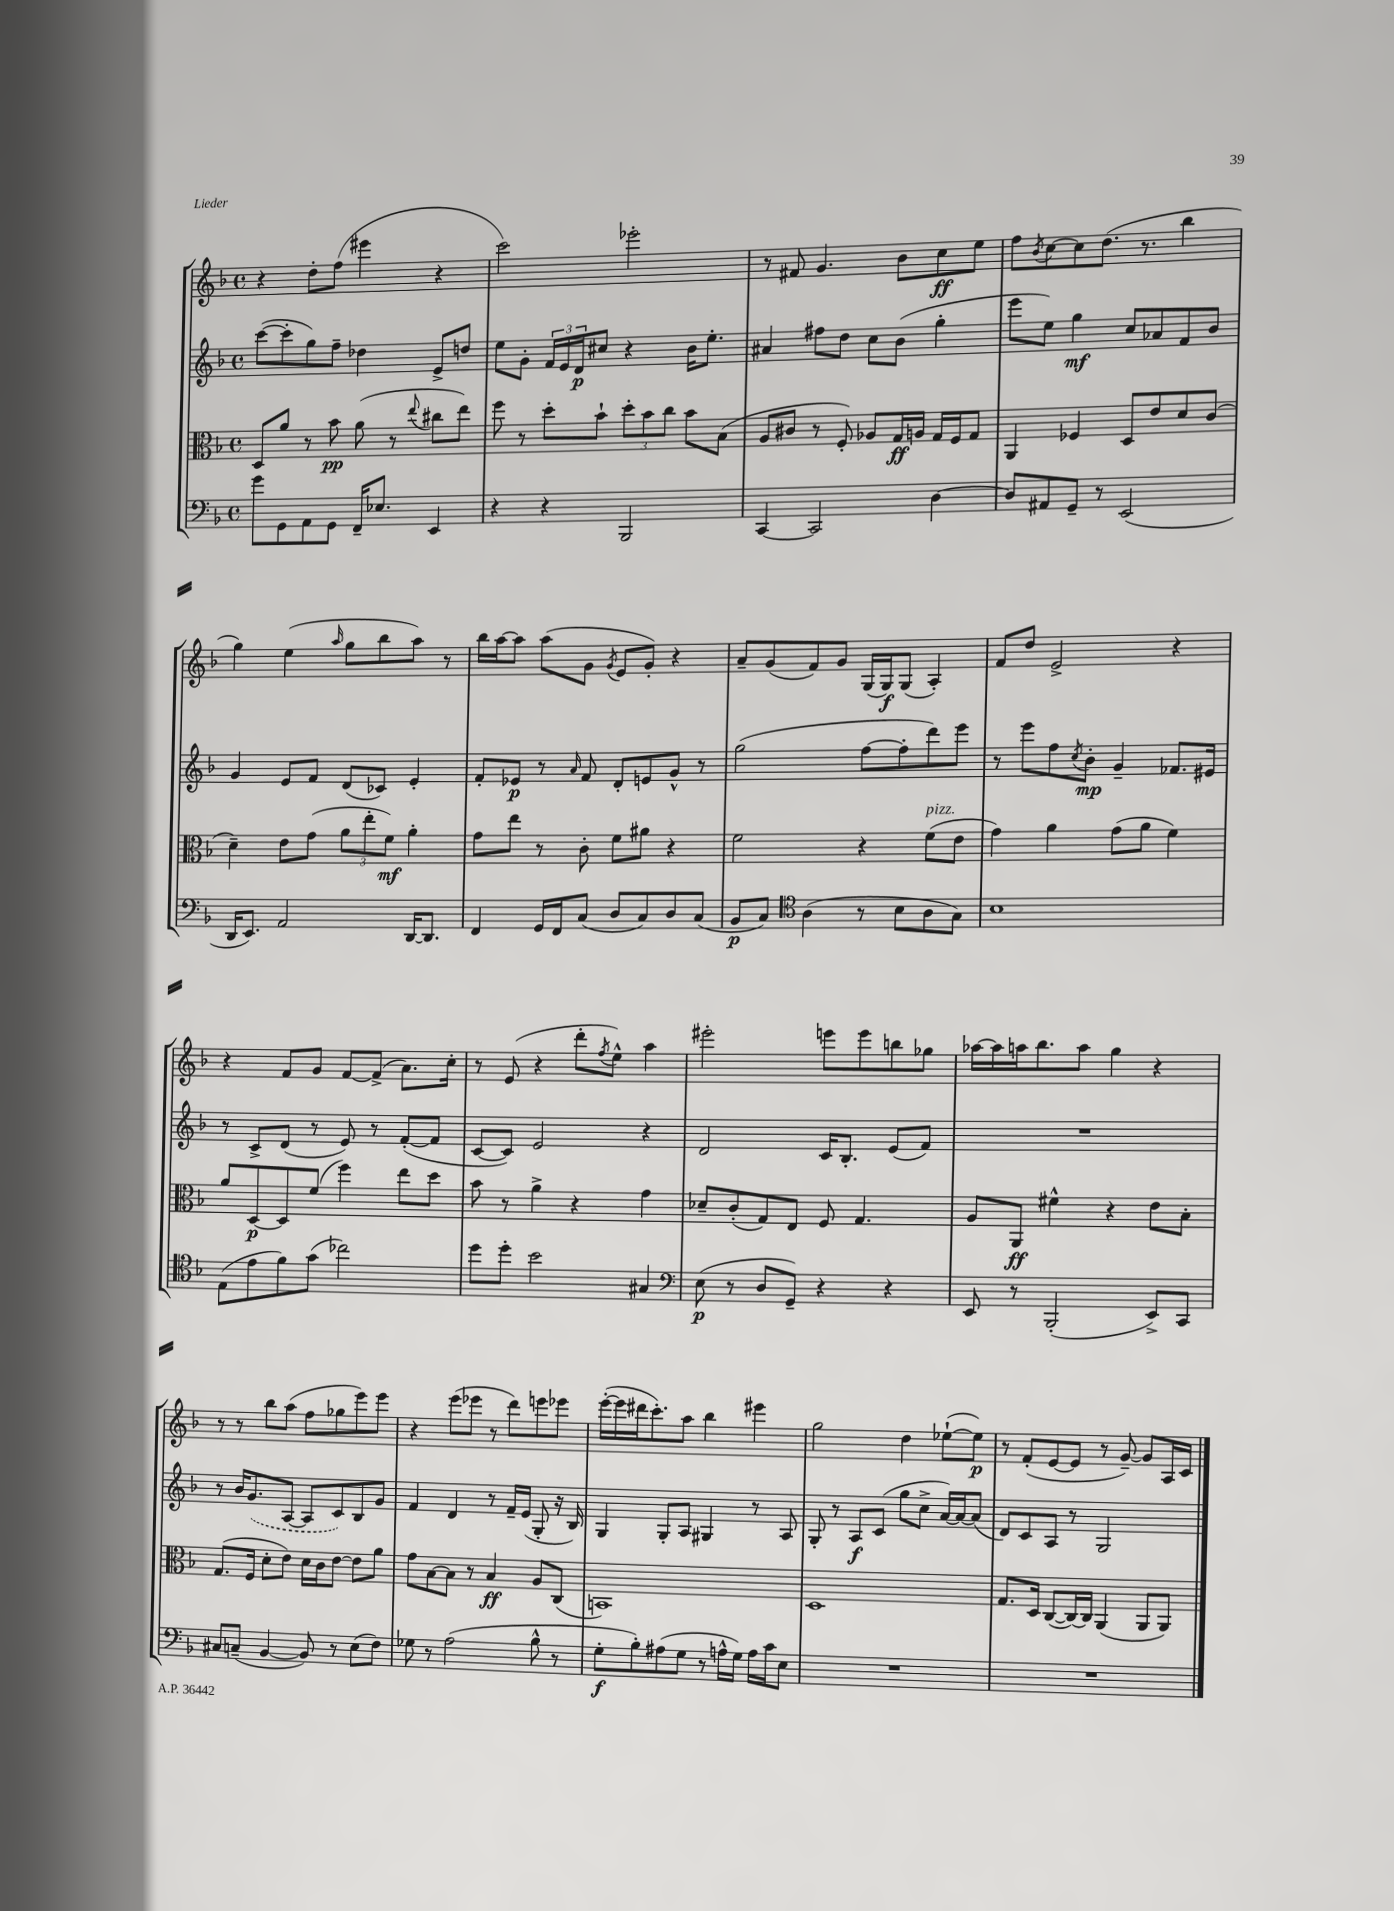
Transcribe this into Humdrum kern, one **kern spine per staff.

**kern	**dynam	**kern	**dynam	**kern	**dynam	**kern	**dynam
*part4	*part4	*part3	*part3	*part2	*part2	*part1	*part1
*staff4	*staff4	*staff3	*staff3	*staff2	*staff2	*staff1	*staff1
*clefF4	*	*clefC3	*	*clefG2	*	*clefG2	*
*k[b-]	*	*k[b-]	*	*k[b-]	*	*k[b-]	*
*M4/4	*	*M4/4	*	*M4/4	*	*M4/4	*
*met(c)	*	*met(c)	*	*met(c)	*	*met(c)	*
=9	=9	=9	=9	=9	=9	=9	=9
8g\L	.	8D/L	.	([8ccc\L	.	4r	.
8GG\	.	8a/J	.	8ccc'\]	.	.	.
8AA\	.	8r	.	8gg\)	.	8dd'\L	.
8GG\J	.	8b-\	pp	8ff~\J	.	(8ff\J	.
16FF~/KL	.	(8a\	.	4dd-X\	.	4eee#X\	.
8.E-X/J	.	.	.	.	.	.	.
.	.	8r	.	.	.	.	.
.	.	8qqee/	.	.	.	.	.
4EE/	.	8cc#X\L	.	8e^/L	.	4r	.
.	.	8ee\J)	.	8ddn/J	.	.	.
=10	=10	=10	=10	=10	=10	=10	=10
4r	.	8ff\	.	8ee\L	.	2ccc\)	.
.	.	8r	.	8g'\J	.	.	.
4r	.	8dd'\L	.	24f/LL	.	.	.
.	.	.	.	24e/	.	.	.
.	.	.	.	24d/J	p	.	.
.	.	8b-`\J	.	8cc#X/J	.	.	.
2BBB-/	.	12dd'\L	.	4r	.	2eee-X'\	.
.	.	12b-\	.	.	.	.	.
.	.	12cc\J	.	.	.	.	.
.	.	8b-\L	.	16b-\KL	.	.	.
.	.	.	.	8.ee'\J	.	.	.
.	.	(8B-\J	.	.	.	.	.
=11	=11	=11	=11	=11	=11	=11	=11
[4CC/	.	8A/L	.	4a#X/	.	8r	.
.	.	8c#X/J	.	.	.	8f#X/	.
2CC/]	.	8r	.	8ff#X\L	.	4.g/	.
.	.	8F'/)	.	8dd\J	.	.	.
.	.	8A-X/L	.	8cc\L	.	.	.
.	.	16G/L	ff	(8b-\J	.	8b-\L	.
.	.	16An/JJ	.	.	.	.	.
[4D\	.	16G/LL	.	4gg'\	.	8cc\	ff
.	.	16F/J	.	.	.	.	.
.	.	8G/J	.	.	.	8ee\J	.
=12	=12	=12	=12	=12	=12	=12	=12
8D/L]	.	4AA/	.	8eee\L	.	8ff\L	.
.	.	.	.	.	.	8qb-/	.
8AA#X/	.	.	.	8ee\J)	.	[8cc\	.
8GG~/J	.	4F-X/	.	4gg\	mf	8cc\]	.
8r	.	.	.	.	.	(8.dd\J	.
(2EE/	.	8D/L	.	8cc/L	.	.	.
.	.	.	.	.	.	8.r	.
.	.	8e/	.	8a-X/	.	.	.
.	.	8d/	.	8f/	.	4bb-\	.
.	.	(8c/J	.	8b-/J	.	.	.
!!LO:LB:g=z
=13	=13	=13	=13	=13	=13	=13	=13
16DD/KL	.	4d~\)	.	4g/	.	4gg\)	.
8.EE/J)	.	.	.	.	.	.	.
2AA/	.	8e\L	.	8e/L	.	(4ee\	.
.	.	(8g\J	.	8f/J	.	.	.
.	.	.	.	.	.	16qqaa/	.
.	.	12a\L	.	(8d/L	.	8gg\L	.
.	.	12ee'\	.	.	.	.	.
.	.	.	.	8c-X/J)	.	8bb-\	.
.	.	12f\J)	mf	.	.	.	.
[16DD/KL	.	4a'\	.	4e'/	.	8aa\J)	.
8.DD/J]	.	.	.	.	.	.	.
.	.	.	.	.	.	8r	.
=14	=14	=14	=14	=14	=14	=14	=14
4FF/	.	8g\L	.	8f'/L	.	16bb-\LL	.
.	.	.	.	.	.	[16aa\J	.
.	.	8ee\J	.	8e-X/J	p	8aa\J]	.
16GG/LL	.	8r	.	8r	.	(8aa\L	.
16FF/J	.	.	.	.	.	.	.
.	.	.	.	16qqa/	.	.	.
(8C/J	.	8c'\	.	8f/	.	8g\J	.
.	.	.	.	.	.	8qg/	.
8D/L	.	8f\L	.	8d'/L	.	8e/L	.
8C/)	.	8a#X\J	.	8en/	.	8g'/J)	.
8D/	.	4r	.	8g^^/J	.	4r	.
(8C/J	.	.	.	8r	.	.	.
=15	=15	=15	=15	=15	=15	=15	=15
8BB-/L	p	2f\	.	(2gg\	.	8a~/L	.
8C/J)	.	.	.	.	.	(8g/	.
*clefC4	*	*	*	*	*	*	*
(4A\	.	.	.	.	.	8f/)	.
.	.	.	.	.	.	8g/J	.
8r	.	4r	.	[8ff\L	.	(16G/LL	.
.	.	.	.	.	.	16G/J)	f
8B-\L	.	.	.	8ff'\]	.	(8G/J	.
!	!	!LO:TX:a:i:t=pizz.	!	!	!	!	!
8A\	.	(8f\L	.	8ddd\)	.	4A'/)	.
8G\J)	.	8e\J	.	8eee\J	.	.	.
=16	=16	=16	=16	=16	=16	=16	=16
1B-	.	4g\)	.	8r	.	8f/L	.
.	.	.	.	8eee\L	.	8dd/J	.
.	.	4a\	.	8ff\	.	2e^/	.
.	.	.	.	8qcc/	.	.	.
.	.	.	.	8b-'\J	mp	.	.
.	.	(8g\L	.	4g~/	.	.	.
.	.	8a\J	.	.	.	.	.
.	.	4f\)	.	8.f-X/L	.	4r	.
.	.	.	.	16e#X/Jk	.	.	.
!!LO:LB:g=z
=17	=17	=17	=17	=17	=17	=17	=17
(8E\L	.	8a/L	.	8r	.	4r	.
8e\	.	[8D/	p	8c^/L	.	.	.
8f\)	.	8D/]	.	(8d/J	.	8f/L	.
(8g\J	.	(8f/J	.	8r	.	8g/J	.
2cc-X\)	.	4ff\)	.	8e/)	.	[8f/L	.
.	.	.	.	8r	.	(8f^/J]	.
.	.	8ee\L	.	([8f'/L	.	8.a\L)	.
.	.	8dd\J	.	8f/J]	.	.	.
.	.	.	.	.	.	16cc'\Jk	.
=18	=18	=18	=18	=18	=18	=18	=18
8dd\L	.	8b-\	.	[8c/L	.	8r	.
8dd'\J	.	8r	.	8c/J])	.	(8e/	.
2b-\	.	4a^\	.	2e/	.	4r	.
.	.	4r	.	.	.	8ddd'\L	.
.	.	.	.	.	.	8qff/	.
.	.	.	.	.	.	8ee^^\J)	.
4G#X/	.	4g\	.	4r	.	4aa\	.
=19	=19	=19	=19	=19	=19	=19	=19
*clefF4	*	*	*	*	*	*	*
(8E\	p	8d-X~/L	.	2d/	.	2eee#X'\	.
8r	.	(8c'/	.	.	.	.	.
8D/L	.	8G/)	.	.	.	.	.
8GG~/J)	.	8E/J	.	.	.	.	.
4r	.	8F/	.	16c/KL	.	8eeen\L	.
.	.	.	.	8.B-'/J	.	.	.
.	.	4.G/	.	.	.	8eee\	.
4r	.	.	.	(8e/L	.	8bbn\	.
.	.	.	.	8f/J)	.	8gg-X\J	.
=20	=20	=20	=20	=20	=20	=20	=20
8EE/	.	8A/L	.	1r	.	[16aa-X\LL	.
.	.	.	.	.	.	16aa-\]	.
8r	.	8AA/J	ff	.	.	16aan\J	.
.	.	.	.	.	.	8.bb-\	.
(2BBB-'/	.	4f#X^^\	.	.	.	.	.
.	.	.	.	.	.	8aa\J	.
.	.	4r	.	.	.	4gg\	.
8EE^/L)	.	8e\L	.	.	.	4r	.
8CC/J	.	8B-'\J	.	.	.	.	.
!!LO:LB:g=z
=21	=21	=21	=21	=21	=21	=21	=21
8C#X/L	.	(8.G/L	.	8r	.	8r	.
(8Cn~/J	.	.	.	16b-/KL	.	8r	.
.	.	16F/Jk	.	(8.g/	.	.	.
[4BB-/	.	8d'\L	.	.	.	8bb-\L	.
.	.	8e\J)	.	[8A/J	.	(8aa\J	.
8BB-/])	.	16d\LL	.	8A/L]	.	8ff\L	.
.	.	16c\J	.	.	.	.	.
8r	.	[8e\J	.	8c/)	.	8gg-X\	.
(8E\L	.	8e\L]	.	8B-/	.	8eee\)	.
8F\J)	.	8a\J	.	8g/J	.	8eee\J	.
=22	=22	=22	=22	=22	=22	=22	=22
8G-X\	.	8g\L	.	4f/	.	4r	.
8r	.	[8B-\	.	.	.	.	.
(2A\	.	8B-\J]	.	4d/	.	(8eee\L	.
.	.	8r	.	.	.	8eee-X\J	.
.	.	4B-/	ff	8r	.	8r	.
.	.	.	.	16f~/LL	.	8ddd\L)	.
.	.	.	.	(16e/JJ	.	.	.
8B-^^\	.	8A/L	.	8G'/	.	8eeen\	.
8r	.	(8C/J	.	16r	.	8eee-X\J	.
.	.	.	.	16B-/)	.	.	.
=23	=23	=23	=23	=23	=23	=23	=23
8G'\L	f	1BBn)	.	4G/	.	([16eee'\LL	.
.	.	.	.	.	.	16eee\]	.
8B-'\)	.	.	.	.	.	16ddd#X\J	.
.	.	.	.	.	.	8.ccc'\)	.
(8A#X\	.	.	.	8G'/L	.	.	.
8G\J	.	.	.	8A/J	.	8aa\J	.
8r	.	.	.	4G#X/	.	4bb-\	.
16An^^\LL	.	.	.	.	.	.	.
16G\JJ)	.	.	.	.	.	.	.
16A\LL	.	.	.	8r	.	4eee#X\	.
16c\J	.	.	.	.	.	.	.
8E\J	.	.	.	8A/	.	.	.
=24	=24	=24	=24	=24	=24	=24	=24
1r	.	1D	.	8G'/	.	2gg\	.
.	.	.	.	8r	.	.	.
.	.	.	.	8A/L	f	.	.
.	.	.	.	(8c/J	.	.	.
.	.	.	.	8gg\L	.	4dd\	.
.	.	.	.	8cc^\J	.	.	.
.	.	.	.	[16a/LL)	.	([8ee-X`\L	.
.	.	.	.	16a/J_	.	.	.
.	.	.	.	(8a/J]	.	8ee-\J])	p
=25	=25	=25	=25	=25	=25	=25	=25
1r	.	8.G/L	.	8d/L)	.	8r	.
.	.	.	.	8c/	.	(8f'/L	.
.	.	16D/Jk	.	.	.	.	.
.	.	([8C/L	.	8A/J	.	[8e/	.
.	.	16C/L_)	.	8r	.	8e/J]	.
.	.	16C/JJ]	.	.	.	.	.
.	.	(4AA/	.	2G/	.	8r	.
.	.	.	.	.	.	[8g~/)	.
.	.	8AA/L	.	.	.	8g/L]	.
.	.	8AA/J)	.	.	.	16A/L	.
.	.	.	.	.	.	16c/JJ	.
==	==	==	==	==	==	==	==
*-	*-	*-	*-	*-	*-	*-	*-
